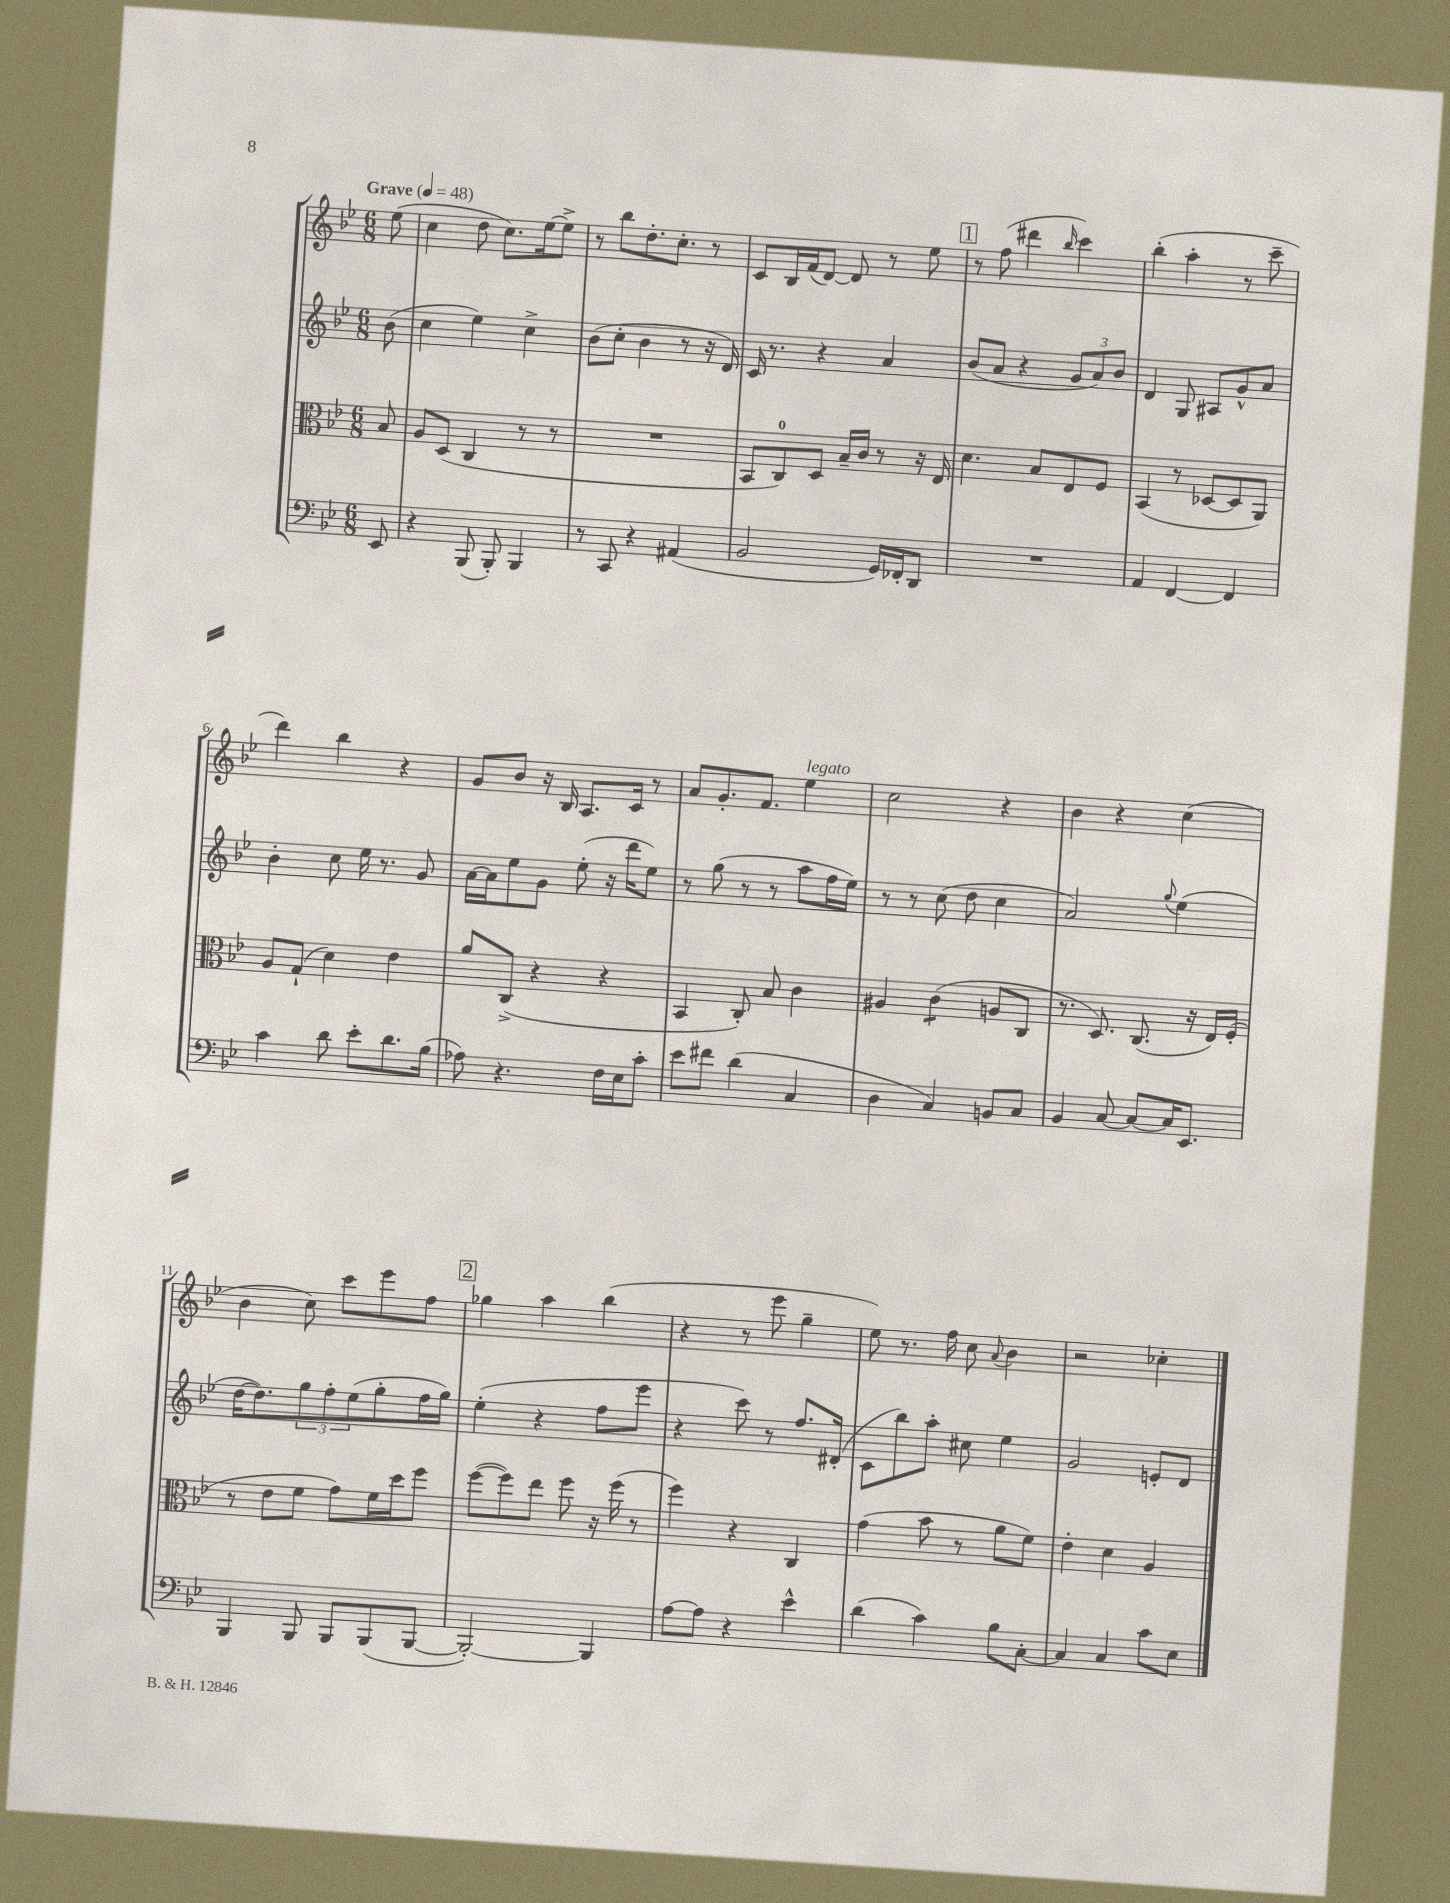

**kern	**kern	**kern	**kern
*staff4	*staff3	*staff2	*staff1
*clefF4	*clefC3	*clefG2	*clefG2
*k[b-e-]	*k[b-e-]	*k[b-e-]	*k[b-e-]
*M6/8	*M6/8	*M6/8	*M6/8
*MM48	*MM48	*MM48	*MM48
8EE-/	8B-/	(8b-\	(8ee-\
=	=	=	=
4r	8A/L	4cc\	4cc\
.	(8D/J	.	.
(8BBB-/	4C/	4ee-\)	8dd\
8BBB-'/)	.	.	8.cc\L)
4BBB-/	8r	4cc^\	.
.	.	.	[16ee-\k
.	8r	.	8ee-^\]J
=	=	=	=
8r	2.r	(8b-\L	8r
8CC/	.	8cc'\J	8bb-\L
4r	.	4b-\	8.dd'\
.	.	.	8.cc'\J
(4AA#/	.	8r	.
.	.	16r	8r
.	.	16d/)	.
=	=	=	=
2BB-/	8BB-/L	16c/	8c/L
.	.	8.r	.
.	8C/)	.	16B-/L
.	.	.	(16f/J
.	8D/J	4r	[8d/J)
.	16B-~/LL	.	8d/]
.	16c/JJ	.	.
16GG/LL)	8r	4a/	8r
16FF-'/J	.	.	.
8DD/J	16r	.	8ee-\
.	16E-/	.	.
=	=	=	=
2.r	4.d\	(8b-/L	8r
.	.	8a/J	(8ff\
.	.	4r	4ddd#\
.	8B-/L	.	.
.	.	.	16qqbb-/
.	8E-/	12g/L	4ccc\)
.	.	12a/)	.
.	8F/J	.	.
.	.	12b-/J	.
=	=	=	=
4AA/	(4BB-/	4d/	(4bb-'\
[4FF/	8r	8G/	4aa'\
.	[8D-/L	8A#/L	.
4FF/]	8D-/]	8g^^/	8r
.	8AA/J)	8a/J	8ccc~\
=	=	=	=
4c\	8A/L	4b-'\	4ddd\)
.	(8G`/J	.	.
8d\	4d\)	8cc\	4bb-\
8e-'\L	.	16ee-\	.
.	.	8.r	.
8.d\	4e-\	.	4r
.	.	8g/	.
(16B-\Jk	.	.	.
=	=	=	=
8A-\)	8a/L	[16a\LL	8g/L
.	.	16a\]J	.
4.r	(8C^/J	8ee-\	8b-/J
.	4r	8g\J	16r
.	.	.	16B-/
.	.	(8ee-'\	8.A/L
16F\LL	4r	16r	.
16E-\J	.	16ddd\LK	16c/Jk
8c'\J	.	8ee-\J)	8r
=	=	=	=
8e-\L	4BB-/	8r	8a/L
8f#\J	.	(8gg\	8.g'/
(4d\	8C'/)	8r	.
.	.	.	8.f/J
.	8B-/	8r	.
4C/	4c\	8aa\L	4ee-\
.	.	16ff\L	.
.	.	16ee-\JJ)	.
=	=	=	=
4D\	4A#/	8r	2cc\
.	.	8r	.
4C/)	(4c\	(8cc\	.
.	.	8dd\	.
8BB/L	8A/L	4cc\	4r
8C/J	8C/J	.	.
=	=	=	=
4BB-/	8.r	2a/)	4b-\
.	8.D/)	.	.
[8C/	.	.	4r
8C/_L	(8.C/	.	.
.	.	8qqgg/	.
16C/]K	.	(4ee-\	(4cc\
8.EE-/J	16r	.	.
.	16E-/LL)	.	.
.	(16F'/JJ	.	.
=	=	=	=
4BBB-/	8r	[16dd\LK	4b-\
.	.	8.dd\])	.
.	8e-\L	.	.
8BBB-/	8f\J	12gg\	8cc\)
.	.	12ff'\	.
8BBB-/L	8g\L)	.	8ccc\L
.	.	(12ee-\	.
(8BBB-/	16f\L	8gg'\	8eee-\
.	16dd\J	.	.
[8BBB-/J	8ff\J	16ff\L	8ff\J
.	.	16gg\JJ)	.
=	=	=	=
2BBB-'/_)	([8ff\L	(4ee-'\	4gg-\
.	8ff\])	.	.
.	8ee-\J	4r	4aa\
.	8ff\	.	.
4BBB-/]	16r	8ff\L	(4bb-\
.	(16ff\	.	.
.	8r	8eee-\J	.
=	=	=	=
[8A\L	4ff\)	4r	4r
8A\]J	.	.	.
4r	4r	8ccc\)	8r
.	.	8r	8eee-\
4e-^^\	4C/	8.ff/L	4gg~\
.	.	(16d#'/Jk	.
=	=	=	=
(4d\	(4g\	8c\L	8ee-\)
.	.	8bb-\)	8.r
4c\)	8b-\	8aa'\J	.
.	.	.	16ff\
.	8r	8cc#\	8cc\
.	.	.	8qqa/
8B-\L	8a\L	4ee-\	4b-\
[8C'\J	8f\J)	.	.
=	=	=	=
4C/]	4e-'\	2g/	2r
4C/	4d\	.	.
8c\L	4A/	8e'/L	4cc-'\
8E-\J	.	8d/J	.
==	==	==	==
*-	*-	*-	*-
